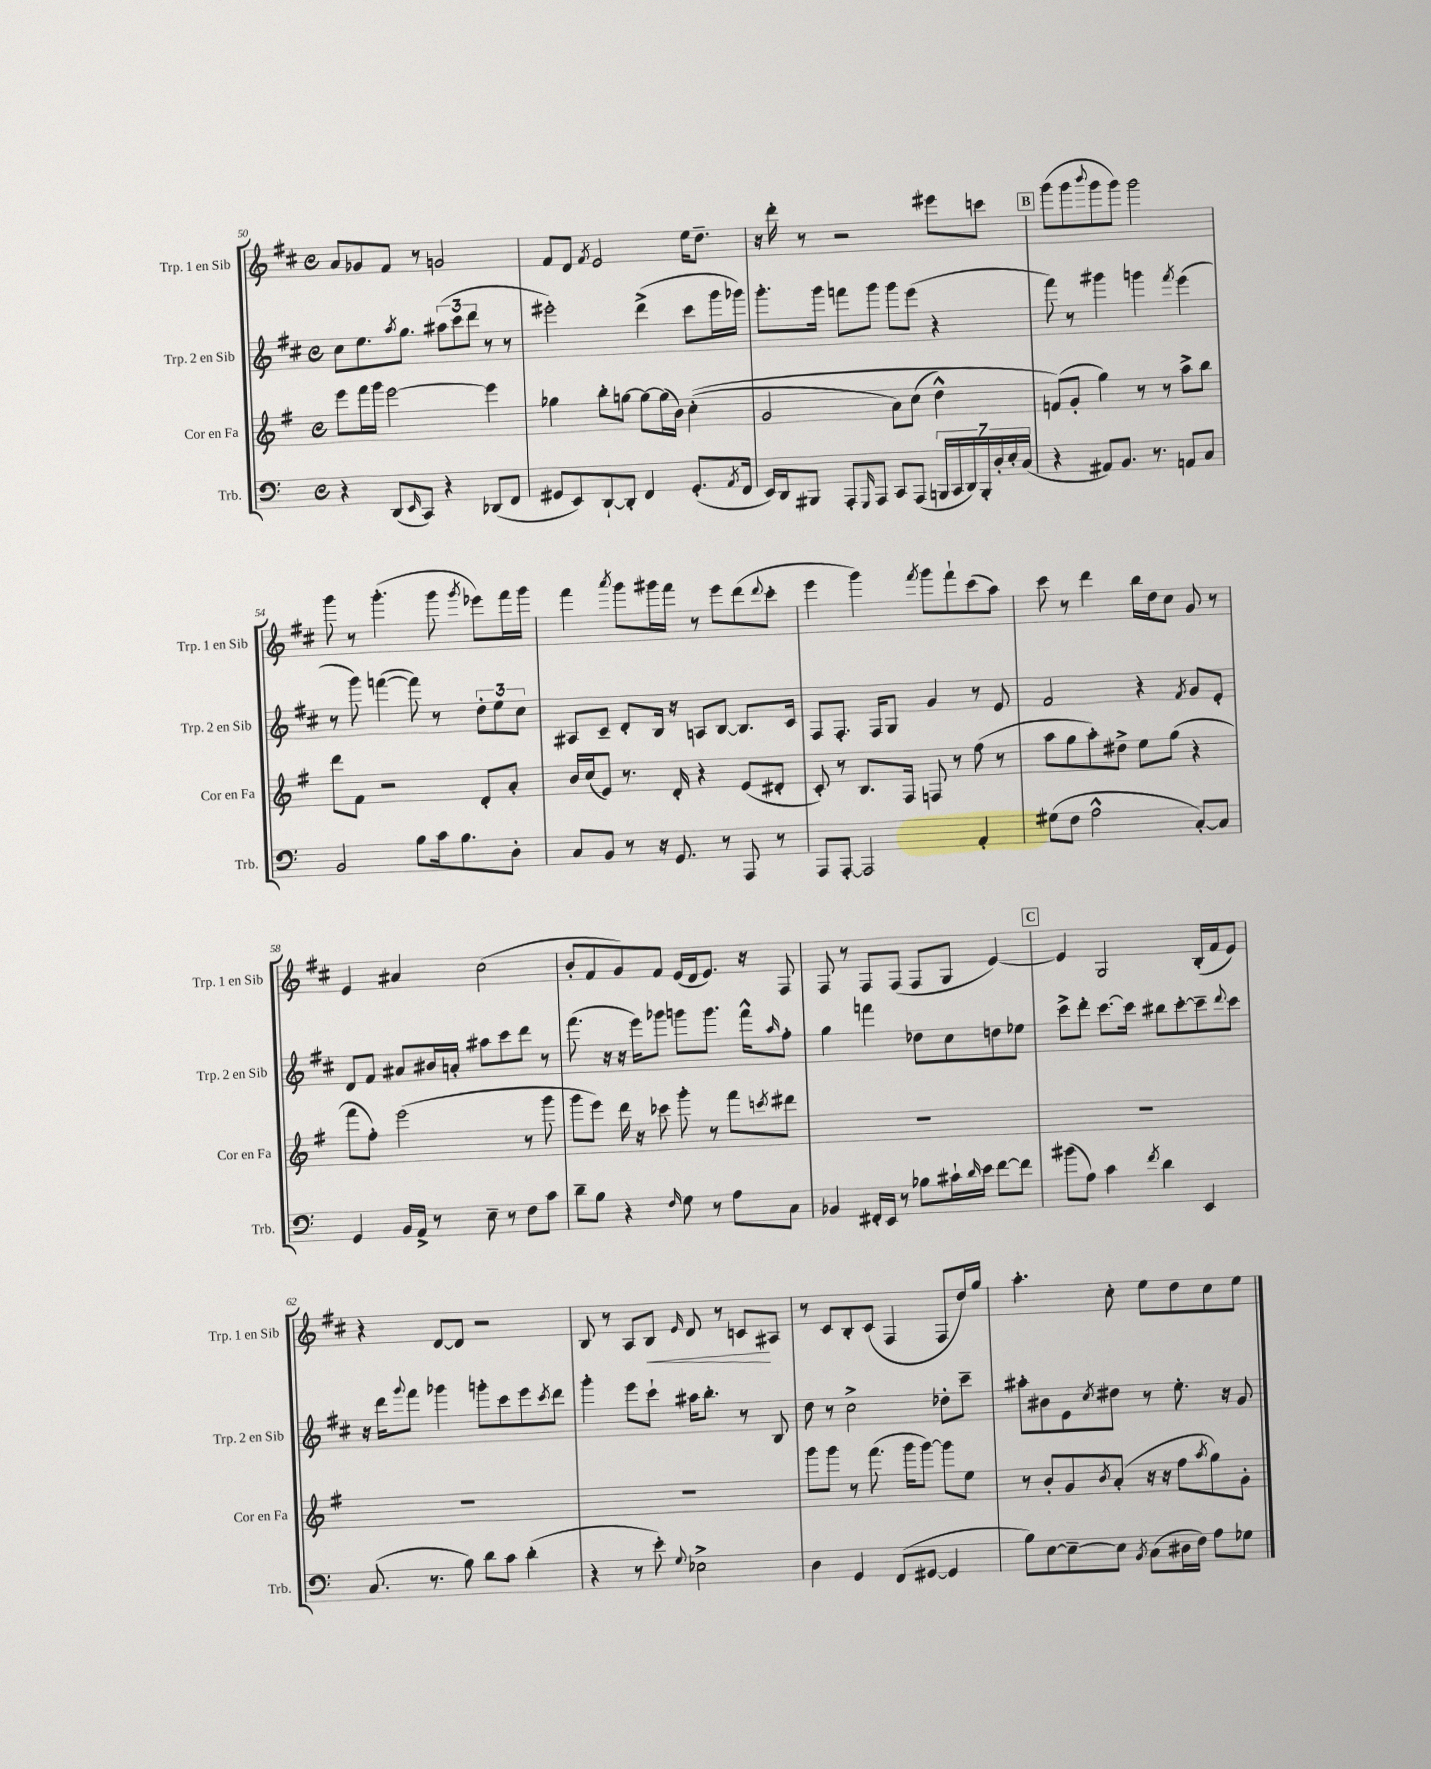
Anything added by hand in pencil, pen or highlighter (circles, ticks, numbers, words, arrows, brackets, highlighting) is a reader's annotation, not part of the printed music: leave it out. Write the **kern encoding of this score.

**kern	**kern	**kern	**kern
*staff4	*staff3	*staff2	*staff1
*clefF4	*clefG2	*clefG2	*clefG2
*k[]	*k[f#]	*k[f#c#]	*k[f#c#]
*M4/4	*M4/4	*M4/4	*M4/4
*met(c)	*met(c)	*met(c)	*met(c)
4r	8eee	8cc#	8a
.	16fff#	8.ee	8g-
.	16ggg	.	.
(8DD	[2eee	.	8f#
.	.	8qaa	.
.	.	8.gg	.
16qqEE	.	.	.
8CC)	.	.	8r
4r	.	(12aa#	2g
.	.	12ccc#	.
.	.	12ddd	.
(8DD-	4eee]	8r	.
8FF	.	8r	.
=	=	=	=
8GG#	4gg-	2eee#')	8f#
8EE)	.	.	8d
.	.	.	8qf#
[8DD`	8bb'	.	2e
8DD']	[8gg	.	.
4FF	8gg_	(4ddd^	.
.	(16gg]	.	.
.	16b)	.	.
(8.GG#'	&((4cc'	8ccc#	16ee
.	.	.	8.dd~
.	.	16ggg	.
8qAA	.	.	.
16FF	.	16ggg-)	.
=	=	=	=
16EE)	2g	8.ggg'	16r
16DD	.	.	16ddd'
8BBB#	.	.	8r
.	.	16ggg	.
8AAA'	.	8fff	2r
16qqGGG	.	.	.
8AAA	.	8ggg	.
8CC	8a)	8ggg	.
(8AAA	(8cc	(8eee	.
28BBB	4dd^^)	4r	8eee#
28CC	.	.	.
28DD)	.	.	.
28BBB'	.	.	.
.	.	.	8ccc
28D'	.	.	.
28E'	.	.	.
(28C	.	.	.
=	=	=	=
4r	(8f&)	8fff#)	(8ggg
.	8g'	8r	8ggg
.	.	.	8qqbbb
8AA#)	4gg)	4ggg#	8ggg
8.BB	.	.	8ggg)
.	8r	4ggg	2ggg
8.r	.	.	.
.	8r	.	.
.	.	8qfff#	.
8AA	8aa^	(4eee	.
8C	8bb	.	.
=	=	=	=
2BB	8ddd	8r	8ggg
.	8f#	8ggg)	8r
.	2r	([4fff	(4.ggg'
8B	.	8fff])	.
16c	.	8r	8ggg
8.B	.	.	.
.	.	.	8qggg
.	8d'	12dd'	8eee-)
.	.	12ee	.
8D'	8a'	.	16fff#
.	.	12cc#	.
.	.	.	16ggg
=	=	=	=
8C	16b	8A#	4fff#
.	(16cc	.	.
8BB	8e)	8c#~	.
.	.	.	8qaaa
8r	8.r	8d'	8ggg
16r	.	16B	16ggg#
8.GG	16d'	16r	16fff#
.	4r	8A	8r
8r	.	[8B	8eee
8AAA	(8e	8.B]	(8ddd
.	.	.	8qqddd
8r	8d#'	.	8ccc#'
.	.	16c#	.
=	=	=	=
8AAA	8c')	8F#	4eee
[8AAA'	8r	8.F#'	.
2AAA]	8.B	.	4ggg)
.	.	16F#	.
.	.	8G	.
.	16F#	.	.
.	.	.	8qfff#
.	8F	4g	8ggg
.	8r	.	8fff#`
4AA'	(8ff#	8r	(8ccc#
.	8r	8e	8aa)
=	=	=	=
(8G#	8aa	2f#	8ccc#
8F	8gg	.	8r
2A^^	8aa')	.	4ddd
.	8dd#^	.	.
.	8ee	4r	16bb
.	.	.	16dd
.	(8gg	.	8cc#
.	.	8qf#	.
[8C')	4r	8g	8g
8C]	.	8e'	8r
=	=	=	=
4GG	8fff#	8d	4e
.	8ff#')	8f#	.
16BB	(2eee	8a#	4a#
16AA^	.	.	.
8r	.	16b#	.
.	.	16a'	.
8E~	.	8aa#	(2cc#
8r	.	8ccc#	.
8F	8r	8ddd	.
8c	8ggg	8r	.
=	=	=	=
8d~	8ggg	(8.fff#	8b'
8B	8eee)	.	8f#
.	.	16r	.
4r	16ddd	16r	8g)
.	16r	16eee)	.
.	8ccc-	8ggg-	8f#
16qqF	.	.	.
8G	8ggg'	8ggg	(16e
.	.	.	16d
8r	8r	8.ggg	8.e)
8A	8fff#	.	.
.	.	16fff#^^	16r
.	8qccc	16qqaa	.
8C	8ddd#	8ff#'	8F#
=	=	=	=
4BB-	1r	4gg	8F#
.	.	.	8r
16FF#'	.	4fff	8F#
16EE	.	.	.
8r	.	.	(8F#
8B-	.	8dd-	8F#
16c#`	.	8cc#	8G
16qqd	.	.	.
16e	.	.	.
[8f	.	8dd	[4e)
8f]	.	8ee-	.
=	=	=	=
(8b#	1r	8ccc#^	4e]
8A)	.	8ddd'	.
4c	.	[8.ccc#	2G
.	.	16ccc#]	.
8qf	.	.	.
4d	.	8bb#	.
.	.	[8ccc#'	.
4EE	.	8ccc#~]	(16B'
.	.	.	16f#
.	.	8qqddd	.
.	.	8ccc#	8e)
=	=	=	=
(8.C	1r	16r	4r
.	.	16ddd	.
.	.	8qqggg	.
.	.	8fff#	.
8.r	.	.	.
.	.	4ggg-	[8d
8B)	.	.	8d]
8d	.	8ggg'	2r
8c	.	8ccc#	.
(4d'	.	8eee	.
.	.	8qccc#	.
.	.	8ddd	.
=	=	=	=
4r	1r	4ggg'	8B
.	.	.	8r
8r	.	8eee	8A
8e')	.	8ccc#`	8B
8qqG	.	.	16qqe
2E-^	.	16aa#	8d
.	.	8.bb'	.
.	.	.	8r
.	.	8r	8c
.	.	8B	8A#
=	=	=	=
4D	8ggg	8dd	8r
.	8ggg	8r	8c#
4GG	8r	2cc#^	8B'
.	(8.fff#	.	(8c#
(8FF	.	.	4F#
.	16ggg	.	.
[8GG#	[8ggg)	.	.
4GG#]	8ggg]	8dd-'	8F#
.	8ee	8ccc#~	16dd)
.	.	.	16gg
=	=	=	=
8B)	8r	8aa#'	4.aa'
[8E	8b'	8b#	.
8E~_	8g	8e	.
.	8qb	8qcc#	.
8E]	(8a'	8dd#	8cc#'
8qBB	.	.	.
(8C	16r	8r	8ee
.	16r	.	.
16D#	8ff#	8.ee'	8dd
16F)	.	.	.
.	8qaa	.	.
8A	8gg)	.	8cc#
.	.	16r	.
8G-	8g'	8g	8ee
==	==	==	==
*-	*-	*-	*-
